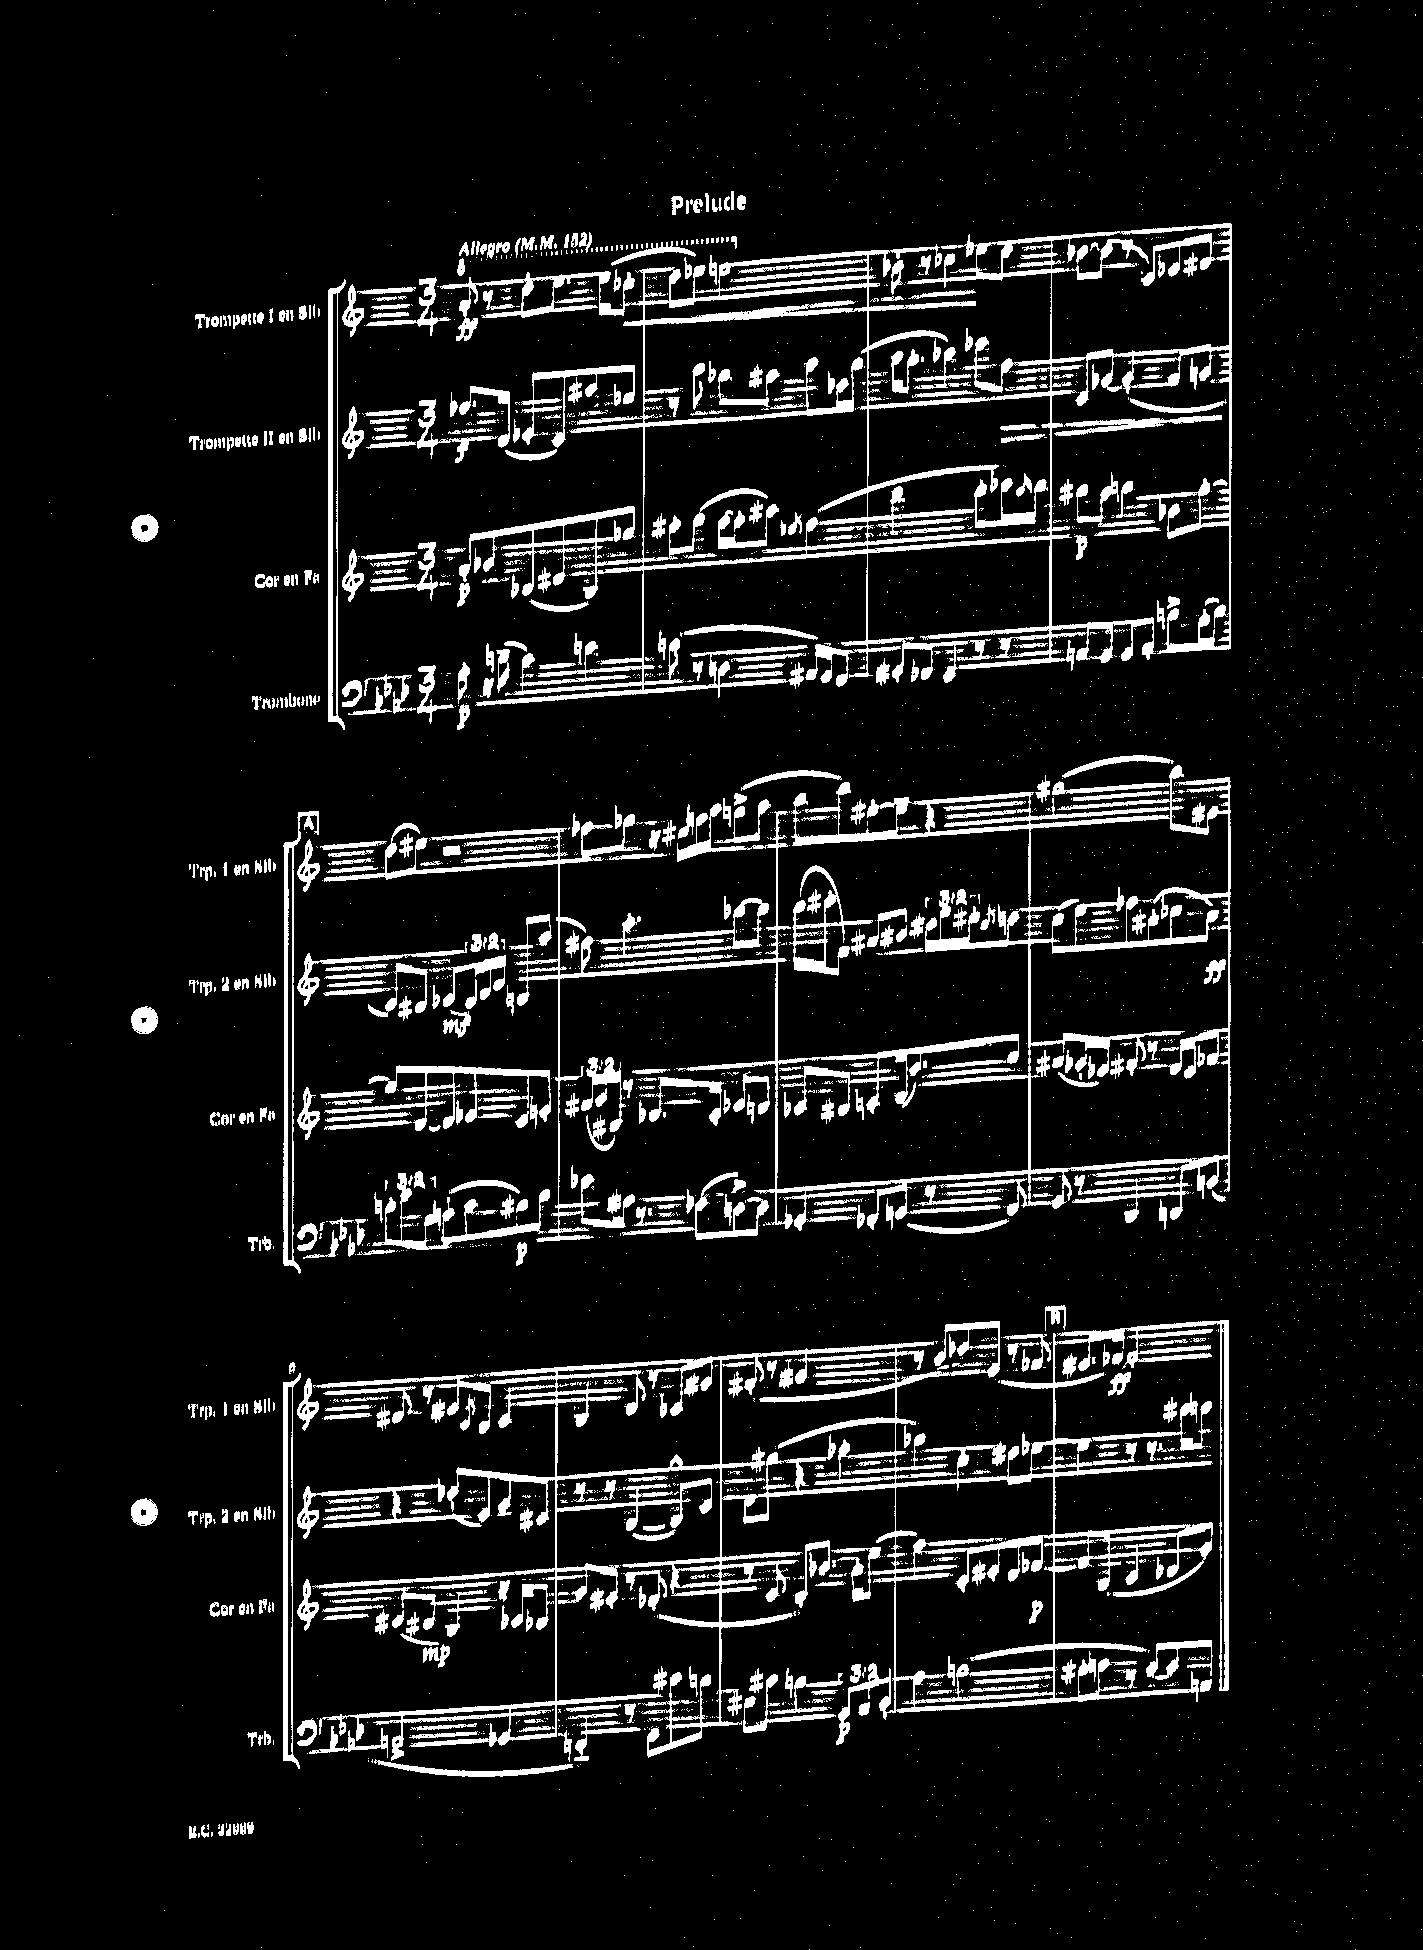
\header { title = "Prelude" }
<<
\new StaffGroup <<
\new Staff = "s0" \with { instrumentName = "Trompette I en Sib" shortInstrumentName = "Trp. 1 en Sib" } {
    \clef treble \key c \major \numericTimeSignature \time 3/4 \tempo "Allegro" 4 = 152
    \ottava #1 a''8-.\ff r8 d'''8-. e'''8. e'''16( ces'''8-.\< |
    d'''8 ees'''8) e'''2 \ottava #0 |
    bes'8-. r8 ces''4\! ees''8 d''8 |
    bes'8~ bes'8( r8 a8) ces'8 dis'8 |
    \mark \markup { \box "A" } d''8( eis''8) r2 |
    fes''8 ges''8 r16 cis''16 f''16 a''16 g''8->( a''8 |
    b''8 d'''8) eis''8~-. eis''8-- r4 |
    gis''2( b''8) eis'8 |
    dis'8 r8 eis'8 \acciaccatura { a8 } g8 a4 |
    g4 b8 r8 aes8 gis'8 |
    fis'8-.( r8 gis'2 |
    r8 b'8 des''8) e'8( r8 fes'8 |
    \mark \markup { \box "B" } eis'8. fes'16~\ff) fes'2-. \bar "|." |
}
\new Staff = "s1" \with { instrumentName = "Trompette II en Sib" shortInstrumentName = "Trp. 2 en Sib" } {
    \clef treble \key c \major \numericTimeSignature \time 3/4 \override Staff.TupletNumber.text = #tuplet-number::calc-fraction-text
    fes''8.\f d'16( ees'8-. c'8) ais''8 ees''8 |
    r8 d'''8 bes''8 ais''8 c'''8 des''16 bes''16( |
    c'''16 b''8.-. ces'''4) ees'''8 f''8\> |
    c'8 ges'8~ ges'4-.( f'8 g'8\! |
    \mark \markup { \box "A" } a8) gis8 aes8\mf( \tuplet 3/2 { gis16) b16 d'16 } g8 a''8( |
    fis''8) c'''4.-. des'''8~ des'''8 |
    d'''16( eis'''16-. f'8) ais'8 bis'8 \tuplet 3/2 { dis''16 g''16 eis''16-. } \acciaccatura { c''8 } d''8 |
    c''8( e''8) fes''8 ais'8-.( ces''8 ais'8\ff) |
    r4 des''8-.( e'8) g'8 cis'8 |
    r8 r8 g4~( g8-^) c'8 |
    d'8 gis''8( r4 aes''4-. |
    bes''4) c''4-. dis''8 ees''8~ |
    \mark \markup { \box "B" } ees''4 r8 r8. eis'''16 e'''8 \bar "|." |
}
\new Staff = "s2" \with { instrumentName = "Cor en Fa" shortInstrumentName = "Cor en Fa" } {
    \clef treble \key c \major \numericTimeSignature \time 3/4 \override Staff.TupletNumber.text = #tuplet-number::calc-fraction-text
    a'8-.\p bes'8 bes8( dis'8 g8) ges''8 |
    ais''8-. b''8( ais''16~ ais''16-. cis'''8) \acciaccatura { ees''8 } f''4( |
    e'''2 d'''8-. ees'''16) \grace { c'''16 } d'''16 |
    bis''8\p a''8 b''4 bes'8 g''8~-. |
    \mark \markup { \box "A" } g''8 d'8~ d'8 ees'8 c'8 e'8-. |
    \tuplet 3/2 { fis'16( g'16 gis16) } r8 bes8. a16-. ces'8 b8 |
    aes8 gis8 a8-. b16( b'8.) c''8 |
    ais'8( ges'16-. ees'16) fis'8-. r8 d'16 c'16 fes'8 |
    cis'8( bis8\mp g4) r16 aes16 ges8 |
    g'8 eis'8-. r8 des'8-.( r4 |
    r8 c'8 b8-.) bes'8. a'16-. e''8( |
    f''4) c'8-. eis'8-. d'8 fes'8~\p |
    \mark \markup { \box "B" } fes'8 g8( a4 bes8 g'8) \bar "|." |
}
\new Staff = "s3" \with { instrumentName = "Trombone" shortInstrumentName = "Trb." } {
    \clef bass \key aes \major \numericTimeSignature \time 3/4 \override Staff.TupletNumber.text = #tuplet-number::calc-fraction-text
    aes8-.\p r16 d'16--( c'4) e'4 |
    d'8( r8 d4 ais,16 g,16) f,8 |
    gis,8-. fes,8 ees,4 r8 r8 |
    a,8 g,8 g,8 a,8-. b8-> g16-.( b16) |
    \mark \markup { \box "A" } \tuplet 3/2 { d'8-. g'8 g8 } a8-!( c'8 bis8\p) d'8 |
    ges'8 ais16 r8. fes8( d8~->) d8 |
    ges,4-. fes,8-. g,8( r8 fes,8) |
    g,8 r8 bes,,4 b,,8 b,8( |
    a,2-> ges,4 |
    d,4-_) r8 ees,8 eis'8 d'8 |
    eis8 cis'8 b4 \tuplet 3/2 { g,8\p aes,8 bes,8-. } |
    aes4 b2( |
    \mark \markup { \box "B" } gis8-. a8 r8 f8~) f8 a,8 \bar "|." |
}
>>
>>
